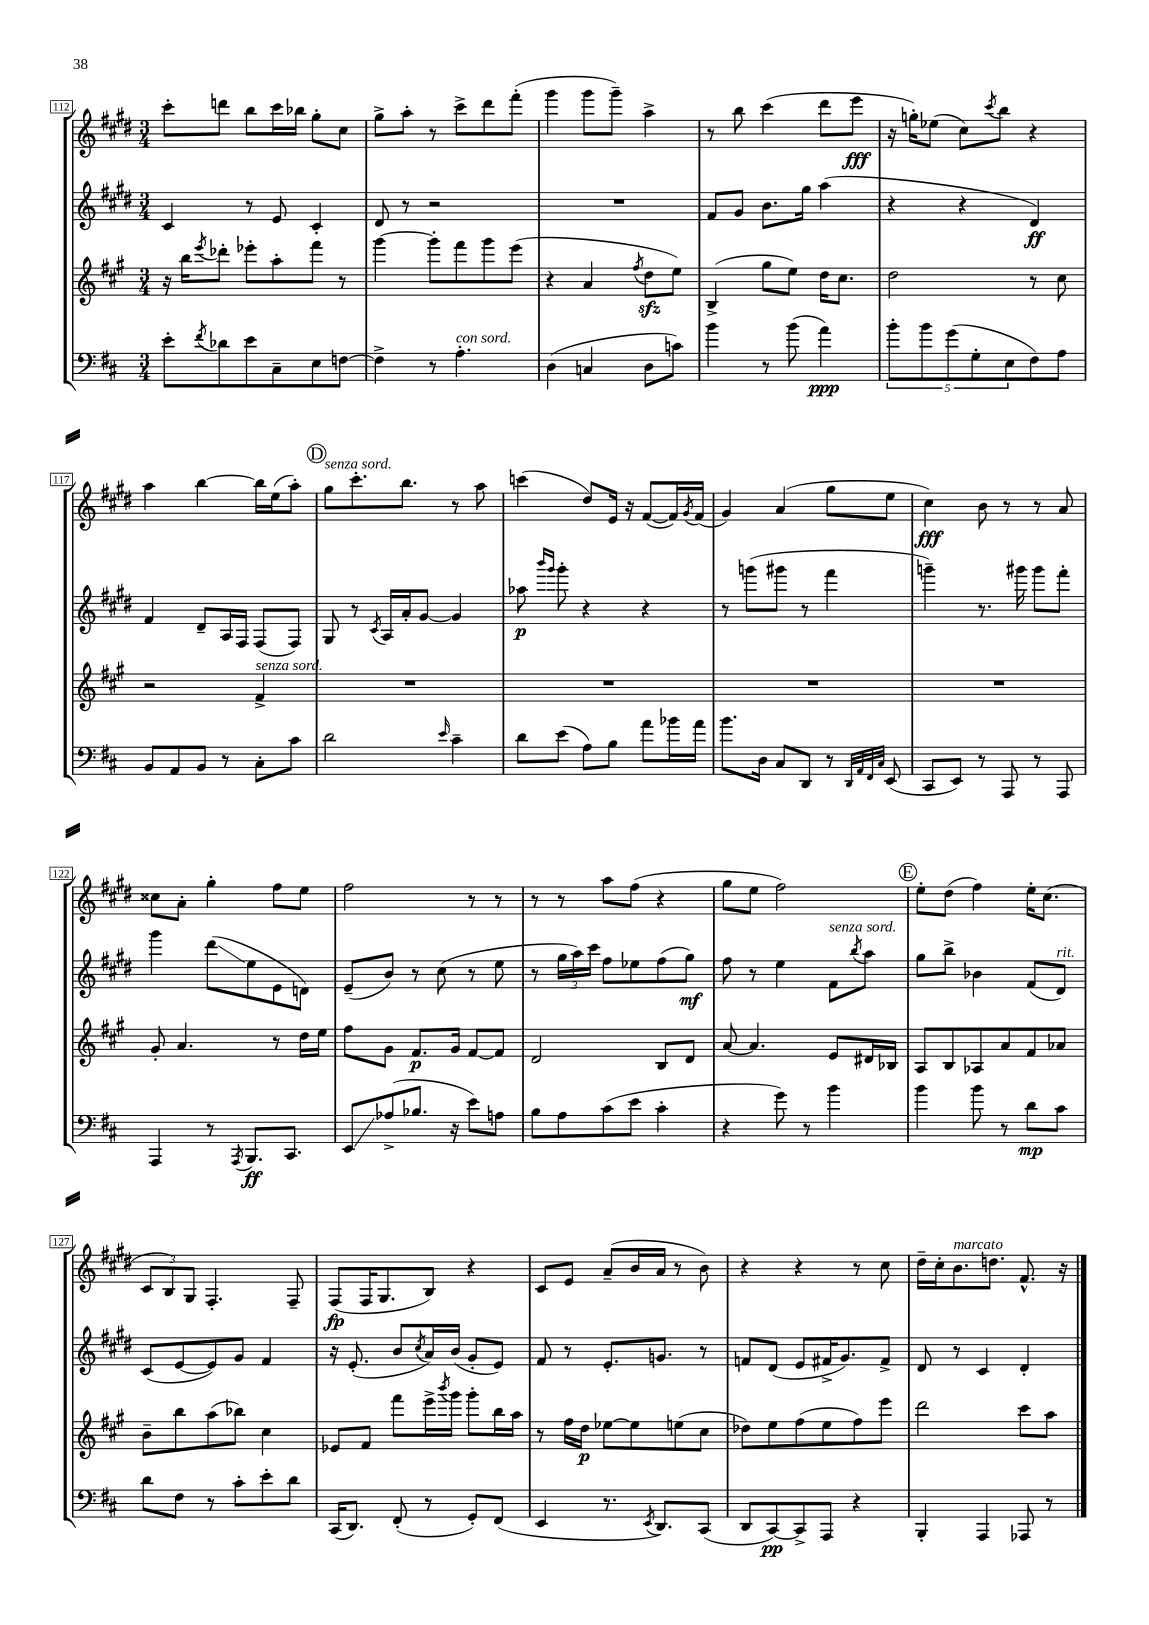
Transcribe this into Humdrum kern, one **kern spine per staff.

**kern	**kern	**kern	**kern
*staff4	*staff3	*staff2	*staff1
*clefF4	*clefG2	*clefG2	*clefG2
*k[f#c#]	*k[f#c#g#]	*k[f#c#g#d#]	*k[f#c#g#d#]
*M3/4	*M3/4	*M3/4	*M3/4
8e'	16r	4c#	8ccc#'
.	16bb	.	.
8qf#	8qeee	.	.
8d-	8ddd-'	.	8ddd
8e	8eee-'	8r	8bb
8C#~	8aa'	8e	16ccc#
.	.	.	16bb-
8E	8fff#	4c#'	8gg#'
[8F	8r	.	8cc#
=	=	=	=
4F^]	[4ggg#	8d#	8gg#^
.	.	8r	8aa'
8r	8ggg#']	2r	8r
4.A'	8fff#	.	8ccc#^
.	8ggg#	.	8ddd#
.	(8eee	.	(8fff#'
=	=	=	=
(4D	4r	2.r	4ggg#
4C	4a	.	8ggg#
.	.	.	8ggg#~)
.	8qff#	.	.
8D	8dd	.	4aa^
8c)	8ee)	.	.
=	=	=	=
4b	(4B^	8f#	8r
.	.	8g#	8bb
8r	8gg#	8.b	(4ccc#
(8b	8ee)	.	.
.	.	16gg#	.
4a)	16dd	(4aa	8ddd#
.	8.cc#	.	.
.	.	.	8eee
=	=	=	=
10b'	2dd	4r	16r
.	.	.	16gg')
10b	.	.	.
.	.	.	(8ee-
(10g	.	.	.
.	.	4r	8cc#)
10G'	.	.	.
.	.	.	8qccc#
.	.	.	8bb
10E	.	.	.
8F#)	8r	4d#)	4r
8A	8cc#	.	.
=	=	=	=
8BB	2r	4f#	4aa
8AA	.	.	.
8BB	.	8d#~	[4bb
8r	.	16A	.
.	.	16F#	.
8C#'	4f#^	(8F#	16bb]
.	.	.	(16ee
8c#	.	8F#)	8aa')
=	=	=	=
2d	2.r	8G#	8gg#
.	.	8r	8.ccc#'
.	.	8qc#	.
.	.	16A	.
.	.	16a'	8.bb
.	.	[8g#	.
16qqe	.	.	.
4c#~	.	4g#]	8r
.	.	.	8aa
=	=	=	=
8d	2.r	8aa-	(4ccc
.	.	16qqbbb	.
.	.	16qqggg#	.
(8e	.	8ggg#'	.
8A)	.	4r	8dd#)
8B	.	.	16e
.	.	.	16r
8a	.	4r	([8f#
16b-	.	.	16f#])
.	.	.	8qg#
16a	.	.	(16f#
=	=	=	=
8.b	2.r	8r	4g#)
.	.	(8ggg	.
16D	.	.	.
8C#	.	8ggg#	(4a
8DD	.	8r	.
8r	.	4fff#	8gg#
32qqDD	.	.	.
32qqAA	.	.	.
32qqFF#	.	.	.
32qqC#	.	.	.
(8EE	.	.	8ee
=	=	=	=
8CC#	2.r	4ggg~)	4cc#)
8EE)	.	.	.
8r	.	8.r	8b
8AAA	.	.	8r
.	.	16ggg#	.
8r	.	8ggg#	8r
8AAA	.	8fff#'	8a
=	=	=	=
4AAA	8g#'	4ggg#	8cc##
.	4.a	.	8a'
8r	.	(8ddd#	4gg#'
8qAAA	.	.	.
8.BBB	.	8ee	.
.	8r	8e	8ff#
8.CC#	.	.	.
.	16dd	8d)	8ee
.	16ee	.	.
=	=	=	=
8EE	8ff#	(8e~	2ff#
(8A-^	8g#	8b)	.
8.B-	8.f#	8r	.
.	.	(8cc#	.
16r	16g#	.	.
8e)	[8f#	8r	8r
8A	8f#]	8ee	8r
=	=	=	=
8B	2d	8r	8r
8A	.	24gg#	8r
.	.	24aa)	.
.	.	24ccc#	.
(8c#	.	8ff#	8aa
8e	.	8ee-	(8ff#
4c#'	8B	(8ff#	4r
.	8d	8gg#)	.
=	=	=	=
4r	[8a	8ff#	8gg#
.	4.a]	8r	8ee
8g)	.	4ee	2ff#)
8r	.	.	.
4b	8e	8f#	.
.	.	8qbb	.
.	16d#	8aa	.
.	16B-	.	.
=	=	=	=
4b	8A	8gg#	8ee'
.	8B	8bb^	(8dd#
8b	8A-	4b-	4ff#)
8r	8a	.	.
8d	8f#	(8f#	16ee'
.	.	.	(8.cc#
8c#	8a-	8d#)	.
=	=	=	=
8d	8b~	(8c#	12c#
.	.	.	12B)
8F#	8bb	[8e	.
.	.	.	12G#
8r	(8aa	8e])	4.F#'
8c#'	8bb-)	8g#	.
8e'	4cc#	4f#	.
8d	.	.	8F#~
=	=	=	=
(16CC#	8e-	16r	(8F#
8.DD)	.	(8.e'	.
.	8f#	.	16F#
.	.	.	8.G#
(8FF#'	8fff#	8b	.
.	.	8qcc#	.
8r	16eee^	16a)	8B)
.	8qbbb	.	.
.	16ggg#	(16b	.
8GG')	8ggg#'	8g#'	4r
(8FF#	16bb	8e)	.
.	16aa	.	.
=	=	=	=
4EE	8r	8f#	8c#
.	16ff#	8r	8e
.	16dd	.	.
8.r	[8ee-	8.e'	(8a~
.	8ee-]	.	16b
8qEE	.	.	.
8.DD)	.	8.g	16a
.	(8ee	.	8r
(8CC#	8cc#	8r	8b)
=	=	=	=
8DD	8dd-)	8f	4r
[8CC#)	8ee	(8d#	.
8CC#^]	(8ff#	8e	4r
8AAA	8ee	16f#^	.
.	.	8.g#)	.
4r	8ff#)	.	8r
.	8eee	8f#^	8cc#
=	=	=	=
4BBB'	2ddd	8d#	16dd#~
.	.	.	16cc#'
.	.	8r	8.b
4AAA	.	4c#	.
.	.	.	8.dd
8AAA-	8ccc#	4d#'	8.f#^^
8r	8aa	.	.
.	.	.	16r
==	==	==	==
*-	*-	*-	*-
